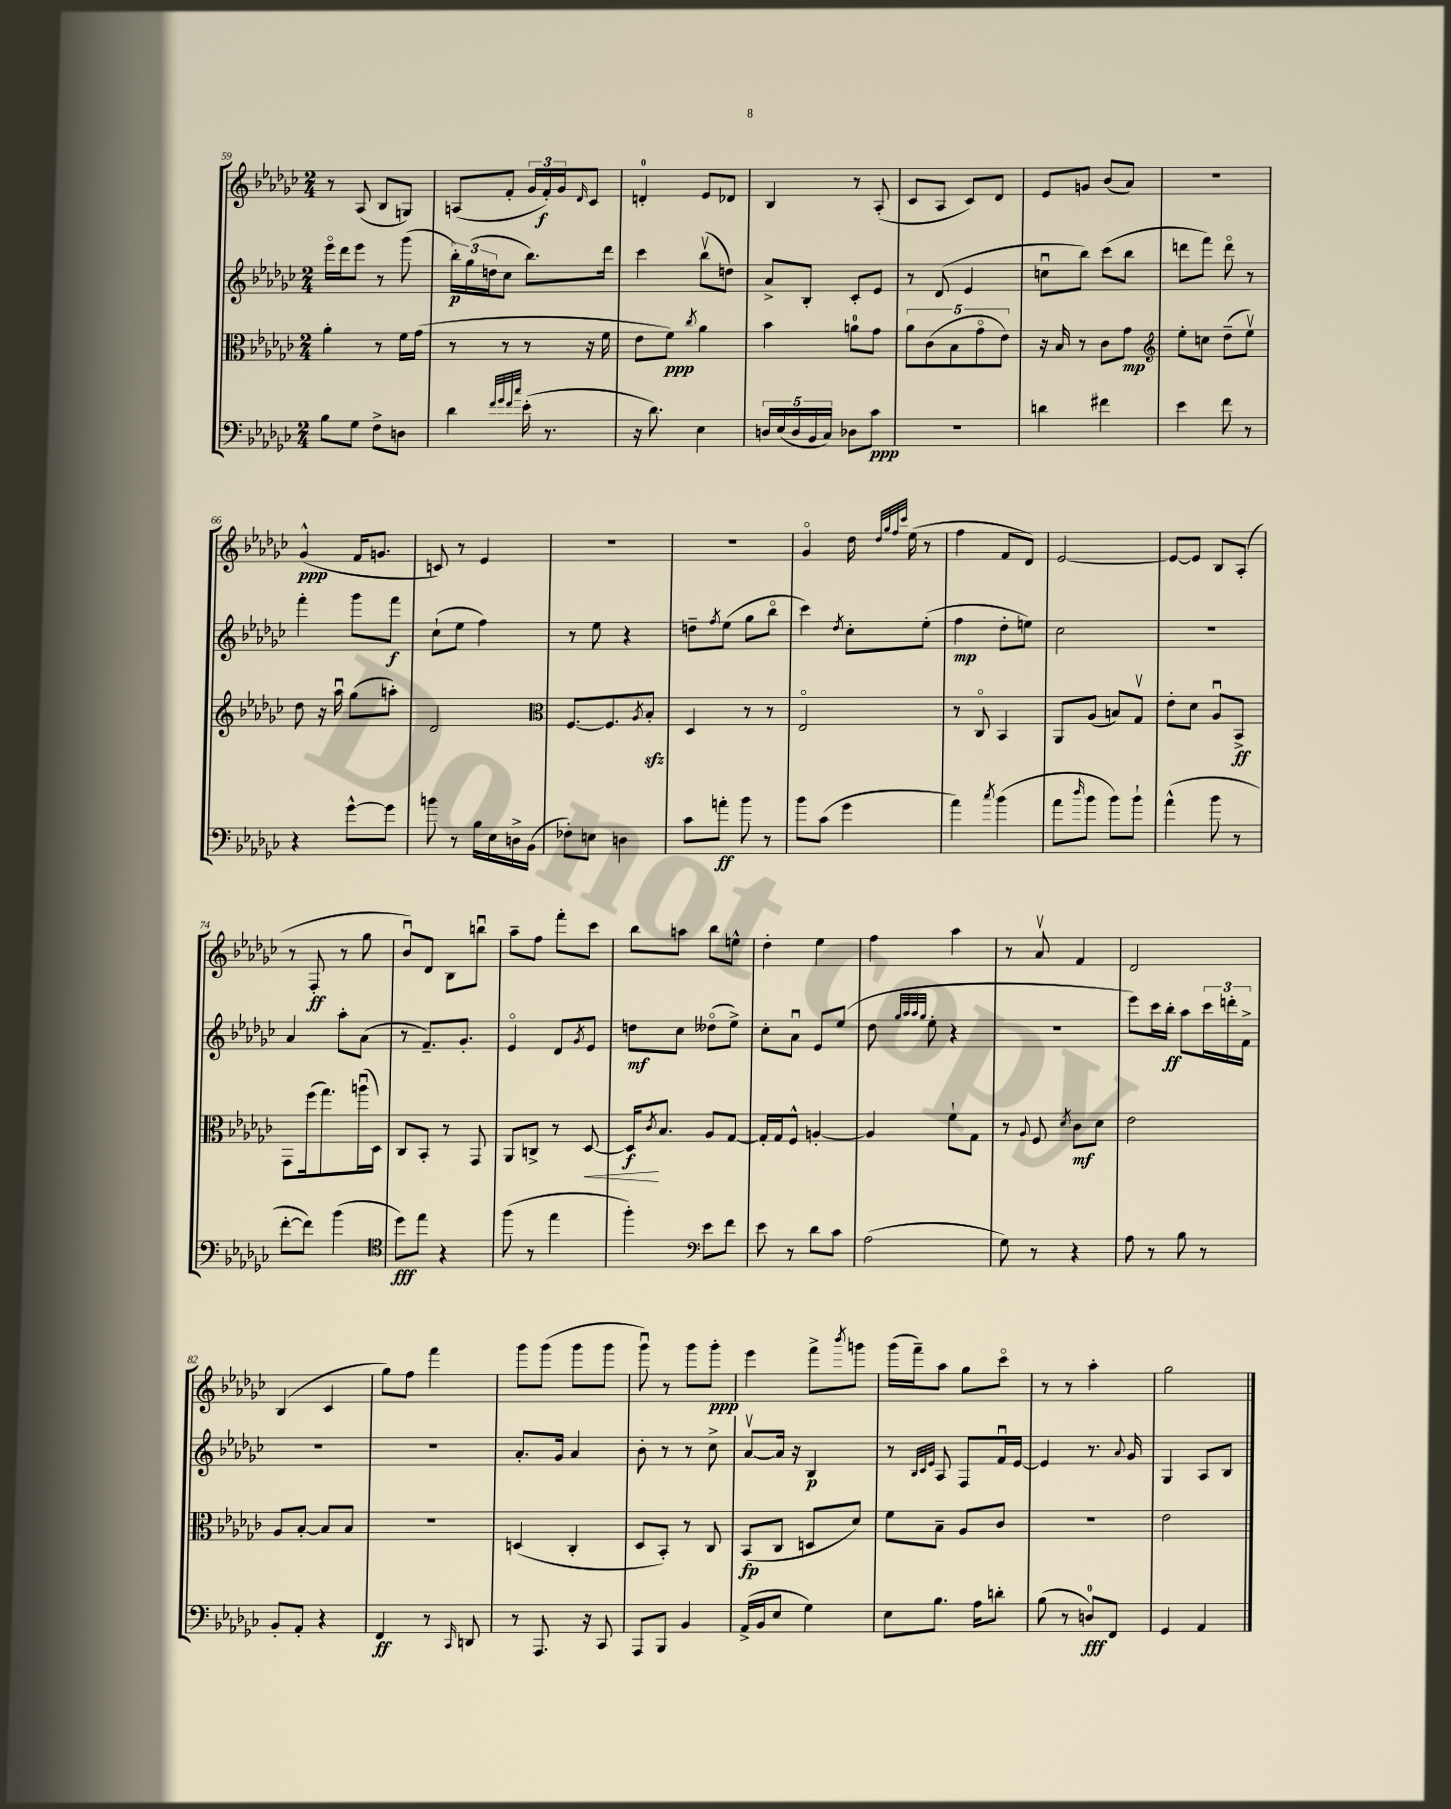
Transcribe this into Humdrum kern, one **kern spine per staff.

**kern	**dynam	**kern	**dynam	**kern	**dynam	**kern	**dynam
*part4	*part4	*part3	*part3	*part2	*part2	*part1	*part1
*staff4	*staff4	*staff3	*staff3	*staff2	*staff2	*staff1	*staff1
*clefF4	*	*clefC3	*	*clefG2	*	*clefG2	*
*k[b-e-a-d-g-c-]	*	*k[b-e-a-d-g-c-]	*	*k[b-e-a-d-g-c-]	*	*k[b-e-a-d-g-c-]	*
*M2/4	*	*M2/4	*	*M2/4	*	*M2/4	*
=59	=59	=59	=59	=59	=59	=59	=59
8B-\L	.	4a-'\	.	16eee-\LL	.	8r	.
.	.	.	.	16ddd-\J	.	.	.
8G-\J	.	.	.	8eee-\J	.	(8A-/	.
8F^\L	.	8r	.	8r	.	8B-/L	.
8Dn\J	.	16f\LL	.	(8ggg-\	.	8Gn/J)	.
.	.	(16g-\JJ	.	.	.	.	.
=60	=60	=60	=60	=60	=60	=60	=60
4d-\	.	8r	.	24bb-'\LL)	p	(8An/L	.
.	.	.	.	(24gg-\	.	.	.
.	.	.	.	24ddn\J	.	.	.
.	.	8r	.	8cc-\J	.	8f'/J	.
32qqf/LLL	.	.	.	.	.	.	.
32qqg-/	.	.	.	.	.	.	.
32qqf/	.	.	.	.	.	.	.
32qqcc-/JJJ	.	.	.	.	.	.	.
(16e-'\	.	8r	.	8.bb-\L)	.	24g-/LL	.
.	.	.	.	.	.	24f'/)	f
8.r	.	.	.	.	.	.	.
.	.	.	.	.	.	24g-/J	.
.	.	.	.	.	.	16qqd-/	.
.	.	16r	.	.	.	8c-/J	.
.	.	16f\	.	16ddd-\Jk	.	.	.
=61	=61	=61	=61	=61	=61	=61	=61
16r	.	8e-\L	.	4ccc-\	.	4dn'/	.
8.d-\)	.	.	.	.	.	.	.
.	.	8f\J)	ppp	.	.	.	.
.	.	8qcc-/	.	.	.	.	.
4E-\	.	4a-\	.	(8bb-v\L	.	8e-/L	.
.	.	.	.	8ddn\J)	.	8d-X/J	.
=62	=62	=62	=62	=62	=62	=62	=62
20Dn/LL	.	4b-\	.	8a-^/L	.	4B-/	.
(20E-/	.	.	.	.	.	.	.
20D/	.	.	.	.	.	.	.
.	.	.	.	8B-'/J	.	.	.
20BB-/	.	.	.	.	.	.	.
20C-/JJ)	.	.	.	.	.	.	.
8D-X\L	.	8an\L	.	8c-'/L	.	8r	.
8c-\J	ppp	8g-\J	.	8e-/J	.	(8A-'/	.
=63	=63	=63	=63	=63	=63	=63	=63
2r	.	10a-\L	.	8r	.	8c-/L	.
.	.	(10c-\	.	.	.	.	.
.	.	.	.	(8d-/	.	8A-/J	.
.	.	10B-\	.	.	.	.	.
.	.	.	.	4e-/	.	8c-/L)	.
.	.	10g-\	.	.	.	.	.
.	.	.	.	.	.	8d-/J	.
.	.	10e-\J)	.	.	.	.	.
=64	=64	=64	=64	=64	=64	=64	=64
4dn\	.	16r	.	8ccnu\L	.	8e-/L	.
.	.	16B-/	.	.	.	.	.
.	.	8r	.	8bb-\J)	.	8gn/J	.
4f#X\	.	8c-\L	.	(8ccc-\L	.	(8b-/L	.
.	.	8g-\J	mp	8bb-\J	.	8a-/J)	.
=65	=65	=65	=65	=65	=65	=65	=65
*	*	*clefG2	*	*	*	*	*
4e-\	.	8ee-'\L	.	8dddn\L	.	2r	.
.	.	8ccn\J	.	8fff\J)	.	.	.
8f\	.	(8dd-~\L	.	8ddd\	.	.	.
8r	.	8ee-v\J)	.	8r	.	.	.
!!LO:LB:g=z
=66	=66	=66	=66	=66	=66	=66	=66
4r	.	8dd-\	.	4fff'\	.	(4g-^^/	ppp
.	.	16r	.	.	.	.	.
.	.	16aa-u\	.	.	.	.	.
[8g-^^\L	.	(8gg-\L	.	8ggg-\L	.	16f/KL	.
.	.	.	.	.	.	8.gn/J	.
8g-\J]	.	8aan'\J)	.	8fff\J	f	.	.
=67	=67	=67	=67	=67	=67	=67	=67
8bn\	.	2d-/	.	(8cc-`\L	.	8cn/)	.
8r	.	.	.	8ee-\J	.	8r	.
16B-\LL	.	.	.	4ff\)	.	4e-/	.
16E-\	.	.	.	.	.	.	.
16Dn^\	.	.	.	.	.	.	.
(16BB-\JJ	.	.	.	.	.	.	.
=68	=68	=68	=68	=68	=68	=68	=68
*	*	*clefC3	*	*	*	*	*
8F-X'\L)	.	[8.F/L	.	8r	.	2r	.
8En\J	.	.	.	8ee-\	.	.	.
.	.	8.F/]	.	.	.	.	.
4Dn\	.	.	.	4r	.	.	.
.	.	8qA-/	.	.	.	.	.
.	.	8B-zz'/J	.	.	.	.	.
=69	=69	=69	=69	=69	=69	=69	=69
8c-\L	.	4D-/	.	8ddn~\L	.	2r	.
.	.	.	.	8qff/	.	.	.
8an'\J	ff	.	.	(8ee-\J	.	.	.
8b-\	.	8r	.	8gg-\L	.	.	.
8r	.	8r	.	8bb-\J	.	.	.
=70	=70	=70	=70	=70	=70	=70	=70
8b-\L	.	2E-/	.	4ccc-\)	.	4g-/	.
(8c-\J	.	.	.	.	.	.	.
.	.	.	.	8qdd-/	.	.	.
4g-\	.	.	.	8cc-'\L	.	16dd-\	.
.	.	.	.	.	.	32qqdd-/LLL	.
.	.	.	.	.	.	32qqgg-/	.
.	.	.	.	.	.	32qqff/	.
.	.	.	.	.	.	32qqccc-/JJJ	.
.	.	.	.	.	.	(16ee-\	.
.	.	.	.	(8ee-'\J	.	8r	.
=71	=71	=71	=71	=71	=71	=71	=71
4a-\)	.	8r	.	4ff\	mp	4ff\	.
.	.	8C-/	.	.	.	.	.
8qcc-/	.	.	.	.	.	.	.
(4b-\	.	4BB-/	.	8dd-'\L	.	8f/L	.
.	.	.	.	8een\J)	.	8d-/J)	.
=72	=72	=72	=72	=72	=72	=72	=72
8a-\L	.	8AA-/L	.	2cc-\	.	[2e-/	.
16qqdd-/	.	.	.	.	.	.	.
8b-\J	.	(8A-/J	.	.	.	.	.
8b-\L)	.	8Bn/L)	.	.	.	.	.
8b-`\J	.	8G-v/J	.	.	.	.	.
=73	=73	=73	=73	=73	=73	=73	=73
(4a-^^\	.	8e-'\L	.	2r	.	8e-/L_	.
.	.	8d-\J	.	.	.	8e-/J]	.
8b-\	.	8A-u/L	.	.	.	8B-/L	.
8r	.	8BB-^/J	ff	.	.	(8A-'/J	.
!!LO:LB:g=z
=74	=74	=74	=74	=74	=74	=74	=74
[8f'\L	.	8GG-\L	.	4a-/	.	8r	.
8f\J])	.	(16ff\k	.	.	.	8F'/	ff
.	.	8.gg-\)	.	.	.	.	.
(4b-\	.	.	.	8aa-'\L	.	8r	.
.	.	(16aanu\L	.	(8a-\J	.	8gg-\	.
.	.	16D-\JJ)	.	.	.	.	.
=75	=75	=75	=75	=75	=75	=75	=75
*clefC4	*	*	*	*	*	*	*
8dd-\L)	fff	8C-/L	.	8r	.	8b-u/L)	.
8ee-\J	.	8BB-'/J	.	8.f~/L)	.	8d-/J	.
4r	.	8r	.	.	.	8B-\L	.
.	.	.	.	8.g-'/J	.	.	.
.	.	8GG-/	.	.	.	8bbnu\J	.
=76	=76	=76	=76	=76	=76	=76	=76
(8ff\	.	8AA-/L	.	4e-/	.	8aa-~\L	.
8r	.	8Cn^/J	.	.	.	8ff\J	.
4ee-\	.	8r	.	8d-/L	.	8fff'\L	.
.	.	.	.	8qg-/	.	.	.
!	!	!	!LO:HP:b	!	!	!	!
.	.	[8D-/	<	8e-/J	.	8ccc-\J	.
=77	=77	=77	=77	=77	=77	=77	=77
4ff'\)	.	16D-/KL]	f	8ddn\L	mf	8bb-\L	.
.	.	8qc-/	.	.	.	.	.
.	.	8.B-/J	[	.	.	.	.
.	.	.	.	8cc-\J	.	8aan\J	.
*clefF4	*	*	*	*	*	*	*
8e-\L	.	8A-/L	.	(8dd--X\L	.	8bb-\L	.
8f\J	.	[8G-/J	.	8ee-^\J)	.	8een^^\J	.
=78	=78	=78	=78	=78	=78	=78	=78
8e-\	.	16G-'/LL]	.	8cc-'\L	.	4dd-'\	.
.	.	16G-/J	.	.	.	.	.
8r	.	8F^^/J	.	8a-u\J	.	.	.
8d-\L	.	[4An'/	.	8e-/L	.	4ee-\	.
8c-\J	.	.	.	(8ee-/J	.	.	.
=79	=79	=79	=79	=79	=79	=79	=79
(2A-\	.	4A/]	.	8dd-\	.	4ff\	.
.	.	.	.	32qqgg-/LLL	.	.	.
.	.	.	.	32qqaa-/	.	.	.
.	.	.	.	32qqaa-/	.	.	.
.	.	.	.	32qqgg-/JJJ	.	.	.
.	.	.	.	8ee-'\	.	.	.
.	.	8f`\L	.	4r	.	4aa-\	.
.	.	8G-\J	.	.	.	.	.
=80	=80	=80	=80	=80	=80	=80	=80
8G-\)	.	8r	.	2r	.	8r	.
.	.	8qqA-/	.	.	.	.	.
8r	.	8F/	.	.	.	8a-v/	.
.	.	8qd-/	.	.	.	.	.
4r	.	8c-\L	mf	.	.	4f/	.
.	.	8d-\J	.	.	.	.	.
=81	=81	=81	=81	=81	=81	=81	=81
8A-\	.	2e-\	.	8eee-\L)	.	2d-/	.
8r	.	.	.	16ccc-\L	.	.	.
.	.	.	.	16bb-'\JJ	ff	.	.
8B-\	.	.	.	8aa-\L	.	.	.
8r	.	.	.	24ccc-\L	.	.	.
.	.	.	.	24dddn'\	.	.	.
.	.	.	.	24f^\JJ	.	.	.
!!LO:LB:g=z
=82	=82	=82	=82	=82	=82	=82	=82
8BB-'/L	.	8A-/L	.	2r	.	(4B-/	.
8AA-'/J	.	[8B-'/J	.	.	.	.	.
4r	.	8B-/L]	.	.	.	4c-/	.
.	.	8B-/J	.	.	.	.	.
=83	=83	=83	=83	=83	=83	=83	=83
4FF/	ff	2r	.	2r	.	8gg-\L)	.
.	.	.	.	.	.	8ff\J	.
8r	.	.	.	.	.	4fff\	.
16qqCC-/	.	.	.	.	.	.	.
8DDn/	.	.	.	.	.	.	.
=84	=84	=84	=84	=84	=84	=84	=84
8r	.	(4Dn/	.	8.a-'/L	.	8ggg-\L	.
8.AAA-/	.	.	.	.	.	(8ggg-\J	.
.	.	.	.	16g-/Jk	.	.	.
.	.	4C-'/	.	4a-/	.	8ggg-\L	.
16r	.	.	.	.	.	.	.
8CC-/	.	.	.	.	.	8ggg-\J	.
=85	=85	=85	=85	=85	=85	=85	=85
8AAA-/L	.	8D-/L	.	8b-'\	.	8ggg-u\)	.
8BBB-/J	.	8BB-'/J)	.	8r	.	8r	.
4BB-/	.	8r	.	8r	.	8ggg-\L	.
.	.	8C-/	.	8cc-^\	.	8ggg-'\J	ppp
=86	=86	=86	=86	=86	=86	=86	=86
(16AA-^/LL	.	(8BB-/L	fp	[8a-v/L	.	4eee-\	.
16BB-/J	.	.	.	.	.	.	.
8E-/J	.	8C-/J	.	16a-/Jk]	.	.	.
.	.	.	.	16r	.	.	.
4G-\)	.	8Dn/L	.	4B-/	p	8fff^\L	.
.	.	.	.	.	.	8qbbb-/	.
.	.	8d-/J)	.	.	.	8gggn\J	.
=87	=87	=87	=87	=87	=87	=87	=87
8E-\L	.	8f\L	.	8r	.	(16ggg-\LL	.
.	.	.	.	.	.	16fff~\J)	.
.	.	.	.	32qqB-/LLL	.	.	.
.	.	.	.	32qqc-/	.	.	.
.	.	.	.	32qqe-/JJJ	.	.	.
8.B-\J	.	8B-~\J	.	8A-/	.	8aa-\J	.
.	.	8A-/L	.	8F/L	.	8gg-\L	.
16A-\KL	.	.	.	.	.	.	.
8dn'\J	.	8c-/J	.	16fu/L	.	8ccc-\J	.
.	.	.	.	[16e-/JJ	.	.	.
=88	=88	=88	=88	=88	=88	=88	=88
(8B-\	.	2r	.	4e-/]	.	8r	.
8r	.	.	.	.	.	8r	.
8Dn/L)	fff	.	.	8.r	.	4aa-'\	.
8FF/J	.	.	.	.	.	.	.
.	.	.	.	8qqa-/	.	.	.
.	.	.	.	16g-/	.	.	.
=89	=89	=89	=89	=89	=89	=89	=89
4GG-/	.	2e-\	.	4G-/	.	2gg-\	.
4AA-/	.	.	.	8A-/L	.	.	.
.	.	.	.	8B-/J	.	.	.
==	==	==	==	==	==	==	==
*-	*-	*-	*-	*-	*-	*-	*-
